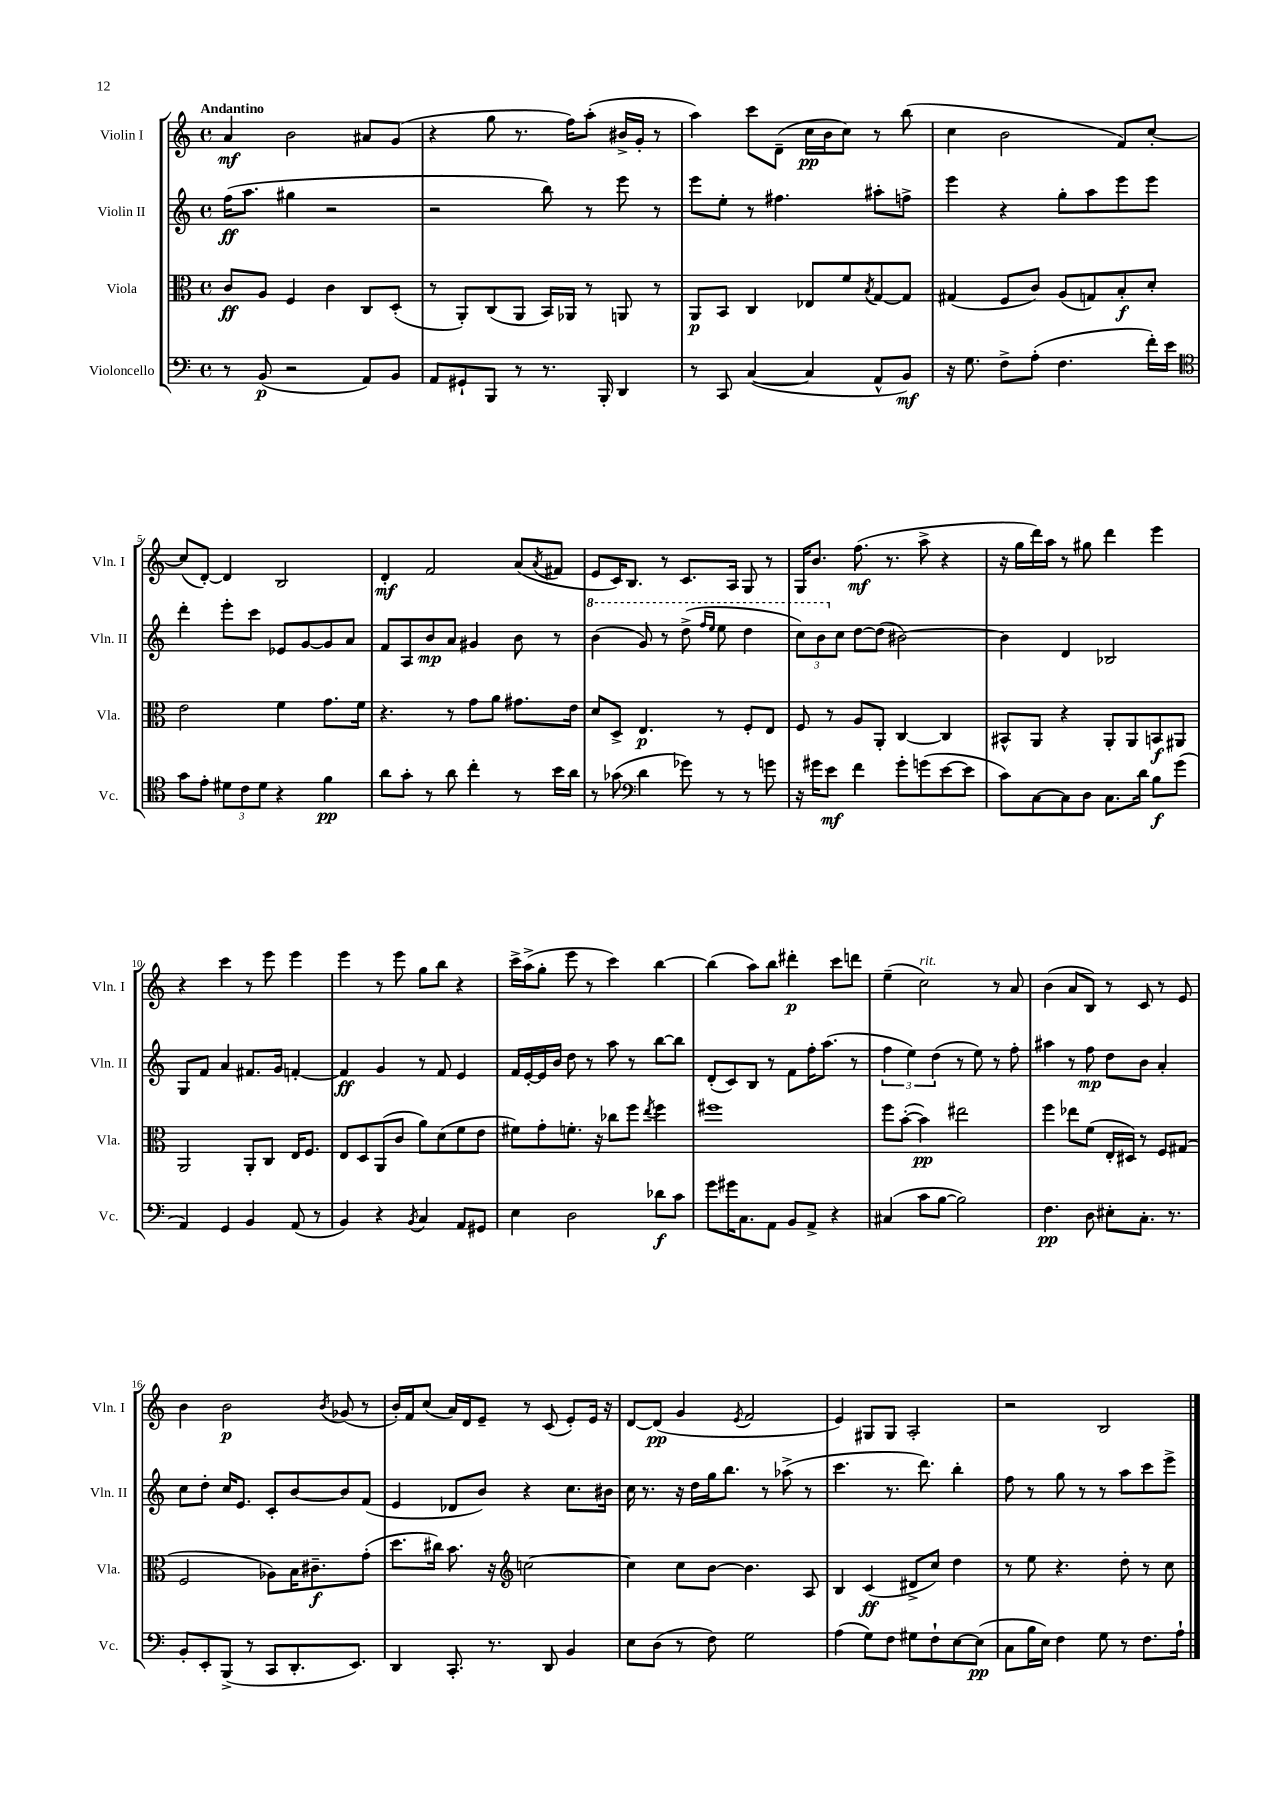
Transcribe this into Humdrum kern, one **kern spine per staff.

**kern	**dynam	**kern	**dynam	**kern	**dynam	**kern	**dynam
*part4	*part4	*part3	*part3	*part2	*part2	*part1	*part1
*staff4	*staff4	*staff3	*staff3	*staff2	*staff2	*staff1	*staff1
*I"Violoncello	*	*I"Viola	*	*I"Violin II	*	*I"Violin I	*
*I'Vc.	*	*I'Vla.	*	*I'Vln. II	*	*I'Vln. I	*
*clefF4	*	*clefC3	*	*clefG2	*	*clefG2	*
*k[]	*	*k[]	*	*k[]	*	*k[]	*
*M4/4	*	*M4/4	*	*M4/4	*	*M4/4	*
*met(c)	*	*met(c)	*	*met(c)	*	*met(c)	*
=1	=1	=1	=1	=1	=1	=1	=1
!	!	!	!	!	!	!LO:TX:a:B:t=Andantino	!
8r	.	8c/L	ff	(16ff\KL	ff	4a/	mf
.	.	.	.	8.aa\J	.	.	.
(8BB/	p	8A/J	.	.	.	.	.
2r	.	4F/	.	4gg#X\	.	2b\	.
.	.	4c\	.	2r	.	.	.
8AA/L)	.	8C/L	.	.	.	8a#X/L	.
8BB/J	.	(8D'/J	.	.	.	(8g/J	.
=2	=2	=2	=2	=2	=2	=2	=2
8AA/L	.	8r	.	2r	.	4r	.
8GG#X`/	.	8AA'/L)	.	.	.	.	.
8BBB/J	.	(8C/	.	.	.	8gg\	.
8r	.	8AA/J	.	.	.	8.r	.
8.r	.	16BB/LL)	.	8bb\)	.	.	.
.	.	16AA-X/JJ	.	.	.	16ff\KL)	.
.	.	8r	.	8r	.	(8aa'\J	.
16BBB'/	.	.	.	.	.	.	.
4DD/	.	8AAn/	.	8eee\	.	16b#X^/LL	.
.	.	.	.	.	.	16g'/JJ	.
.	.	8r	.	8r	.	8r	.
=3	=3	=3	=3	=3	=3	=3	=3
8r	.	8AA/L	p	8eee\L	.	4aa\)	.
8CC/	.	8BB/J	.	8ee'\J	.	.	.
([4C/	.	4C/	.	8r	.	8ccc\L	.
.	.	.	.	4.ff#X\	.	(8d~\J	.
4C/]	.	8E-X/L	.	.	.	16cc\LL	pp
.	.	.	.	.	.	16b\J	.
.	.	8f/	.	.	.	8cc\J)	.
.	.	8qB/	.	.	.	.	.
8AA^^/L	.	[8G/	.	8aa#X'\L	.	8r	.
8BB/J)	mf	8G/J]	.	8ffn^\J	.	(8bb\	.
=4	=4	=4	=4	=4	=4	=4	=4
16r	.	(4G#X/	.	4eee\	.	4cc\	.
8.G\	.	.	.	.	.	.	.
8F^\L	.	8F/L	.	4r	.	2b\	.
(8A'\J	.	8c/J)	.	.	.	.	.
4.F\	.	(8A/L	.	8gg'\L	.	.	.
.	.	8Gn/)	.	8aa\	.	.	.
.	.	8B'/	f	8eee\	.	8f/L)	.
16f'\LL)	.	8d'/J	.	8eee\J	.	[8cc'/J	.
16e\JJ	.	.	.	.	.	.	.
!!LO:LB:g=z
=5	=5	=5	=5	=5	=5	=5	=5
*clefC4	*	*	*	*	*	*	*
8g\L	.	2e\	.	4ddd'\	.	(8cc/L]	.
8e'\J	.	.	.	.	.	[8d'/J)	.
12d#X\L	.	.	.	8eee'\L	.	4d/]	.
12c\	.	.	.	.	.	.	.
.	.	.	.	8ccc\J	.	.	.
12d#\J	.	.	.	.	.	.	.
4r	.	4f\	.	8e-X/L	.	2B/	.
.	.	.	.	[8g/	.	.	.
4f\	pp	8.g\L	.	8g/]	.	.	.
.	.	.	.	8a/J	.	.	.
.	.	16f\Jk	.	.	.	.	.
=6	=6	=6	=6	=6	=6	=6	=6
8a\L	.	4.r	.	8f/L	.	4d'/	mf
8g'\J	.	.	.	8A/	.	.	.
8r	.	.	.	8b/	mp	2f/	.
8a\	.	8r	.	8a/J	.	.	.
4cc'\	.	8g\L	.	4g#X/	.	.	.
.	.	8a\J	.	.	.	.	.
8r	.	8.g#X\L	.	8b\	.	(8a/L	.
.	.	.	.	.	.	8qa/	.
16b\LL	.	.	.	8r	.	8f#X/J	.
16a\JJ	.	16e\Jk	.	.	.	.	.
=7	=7	=7	=7	=7	=7	=7	=7
*	*	*	*	*8va	*	*	*
8r	.	8d/L	.	(4bb\	.	8e/L	.
(8g-X\	.	8D^/J	.	.	.	16c/K)	.
.	.	.	.	.	.	8.B/J	.
*clefF4	*	*	*	*	*	*	*
4d\	.	4.E/	p	8gg/)	.	.	.
.	.	.	.	8r	.	8r	.
8g-X\)	.	.	.	(8ddd^\	.	8.c/L	.
.	.	.	.	16qqfff/LL	.	.	.
.	.	.	.	16qqeee/JJ	.	.	.
8r	.	8r	.	8eee\	.	.	.
.	.	.	.	.	.	16A/Jk	.
8r	.	8F'/L	.	4ddd\	.	8G/	.
8gn\	.	8E/J	.	.	.	8r	.
=8	=8	=8	=8	=8	=8	=8	=8
16r	.	8F/	.	12ccc\L)	.	16G/KL	.
16g#X\KL	.	.	.	.	.	8.b/J	.
.	.	.	.	12bb\	.	.	.
8e\J	mf	8r	.	.	.	.	.
*	*	*	*	*X8va	*	*	*
.	.	.	.	12cc\J	.	.	.
4f\	.	8A/L	.	[8dd\L	.	(8.ff\	mf
.	.	8AA'/J	.	(8dd\J]	.	.	.
.	.	.	.	.	.	8.r	.
8g#'\L	.	[4C/	.	[2b#X\)	.	.	.
(8gn\	.	.	.	.	.	8aa^\	.
[8e\	.	4C/]	.	.	.	4r	.
8e\J]	.	.	.	.	.	.	.
=9	=9	=9	=9	=9	=9	=9	=9
8c\L)	.	8BB#X^^/L	.	4b#\]	.	16r	.
.	.	.	.	.	.	16gg\LL	.
[8C\	.	8AA/J	.	.	.	16ddd\)	.
.	.	.	.	.	.	16aa\JJ	.
8C\]	.	4r	.	4d/	.	8r	.
8D\J	.	.	.	.	.	8gg#X\	.
8.C\L	.	8AA'/L	.	2B-X/	.	4ddd\	.
.	.	8AA/	.	.	.	.	.
16d\Jk	.	.	.	.	.	.	.
8B\L	f	8BBn/	f	.	.	4eee\	.
(8g\J	.	8AA#X/J	.	.	.	.	.
!!LO:LB:g=z
=10	=10	=10	=10	=10	=10	=10	=10
4AA/)	.	2AA/	.	8G/L	.	4r	.
.	.	.	.	8f/J	.	.	.
4GG/	.	.	.	4a/	.	4ccc\	.
4BB/	.	8AA'/L	.	8.f#X/L	.	8r	.
.	.	8C/J	.	.	.	8eee\	.
.	.	.	.	16g/Jk	.	.	.
(8AA/	.	16E/KL	.	[4fn'/	.	4eee\	.
.	.	8.F/J	.	.	.	.	.
8r	.	.	.	.	.	.	.
=11	=11	=11	=11	=11	=11	=11	=11
4BB/)	.	8E/L	.	4f/]	ff	4eee\	.
.	.	8D/	.	.	.	.	.
4r	.	(8AA/	.	4g/	.	8r	.
.	.	8c/J	.	.	.	8eee\	.
8qBB/	.	.	.	.	.	.	.
4C/	.	8a\L)	.	8r	.	8gg\L	.
.	.	(8d\	.	8f/	.	8bb\J	.
8AA/L	.	8f\	.	4e/	.	4r	.
8GG#X/J	.	8e\J	.	.	.	.	.
=12	=12	=12	=12	=12	=12	=12	=12
4E\	.	8f#X\L)	.	16f/LL	.	16ccc^\LL	.
.	.	.	.	[16e'/	.	(16aa^\J	.
.	.	8g'\	.	16e/]	.	8gg'\J	.
.	.	.	.	16b/JJ	.	.	.
2D\	.	8.fn'\J	.	8dd\	.	8eee\	.
.	.	.	.	8r	.	8r	.
.	.	16r	.	.	.	.	.
.	.	8cc-X\L	.	8aa\	.	4ccc\)	.
.	.	8ff\J	.	8r	.	.	.
.	.	8qee/	.	.	.	.	.
8d-X\L	f	4ff\	.	[8bb\L	.	[4bb\	.
8c\J	.	.	.	8bb\J]	.	.	.
=13	=13	=13	=13	=13	=13	=13	=13
8g\L	.	1ff#X	.	(8d'/L	.	(4bb\]	.
16g#X\K	.	.	.	8c/)	.	.	.
8.C\	.	.	.	.	.	.	.
.	.	.	.	8B/J	.	8aa\L)	.
8AA\J	.	.	.	8r	.	8bb\J	.
8BB/L	.	.	.	8f\L	.	4ddd#X'\	p
8AA^/J	.	.	.	16ff'\K	.	.	.
.	.	.	.	(8.aa\J	.	.	.
4r	.	.	.	.	.	8ccc\L	.
.	.	.	.	8r	.	8dddn\J	.
=14	=14	=14	=14	=14	=14	=14	=14
(4C#X/	.	8ff\L	.	6ff\	.	(4ee~\	.
.	.	([8b'\J	.	.	.	.	.
.	.	.	.	6ee\)	.	.	.
!	!	!	!	!	!	!LO:TX:a:i:t=rit.	!
8c\L	.	4b\])	pp	.	.	2cc\)	.
.	.	.	.	(6dd\	.	.	.
[8B\J	.	.	.	.	.	.	.
2B\])	.	2ee#X\	.	8r	.	.	.
.	.	.	.	8ee\)	.	.	.
.	.	.	.	8r	.	8r	.
.	.	.	.	8ff'\	.	8a/	.
=15	=15	=15	=15	=15	=15	=15	=15
4.F\	pp	4ff\	.	4aa#X\	.	(4b\	.
.	.	8ee-X\L	.	8r	.	8a/L	.
8D\	.	(8f\J	.	8ff\	mp	8B/J)	.
8E#X'\L	.	16E'/LL	.	8dd\L	.	8r	.
.	.	16D#X/JJ)	.	.	.	.	.
8.C'\J	.	8r	.	8b\J	.	8c/	.
.	.	8F/L	.	4a'/	.	8r	.
8.r	.	.	.	.	.	.	.
.	.	(8G#X/J	.	.	.	8e/	.
!!LO:LB:g=z
=16	=16	=16	=16	=16	=16	=16	=16
8BB'/L	.	2F/	.	8cc\L	.	4b\	.
8EE'/	.	.	.	8dd'\J	.	.	.
(8BBB^/J	.	.	.	16cc/KL	.	2b\	p
.	.	.	.	8.e/J	.	.	.
8r	.	.	.	.	.	.	.
8CC/L	.	8A-X\L)	.	8c'/L	.	.	.
8.DD'/	.	16B\K	.	[8b/	.	.	.
.	.	8.c#X~\	f	.	.	.	.
.	.	.	.	.	.	8qb/	.
.	.	.	.	8b/]	.	(8g-X/	.
8.EE/J)	.	.	.	.	.	.	.
.	.	(8g'\J	.	(8f/J	.	8r	.
=17	=17	=17	=17	=17	=17	=17	=17
4DD/	.	8.dd\L	.	4e/	.	16b'/LL)	.
.	.	.	.	.	.	16f/J	.
.	.	.	.	.	.	(8cc/J	.
.	.	16cc#X\Jk)	.	.	.	.	.
8.CC'/	.	8.b\	.	8d-X/L	.	16a/LL)	.
.	.	.	.	.	.	16d/J	.
.	.	.	.	8b/J)	.	8e~/J	.
8.r	.	16r	.	.	.	.	.
*	*	*clefG2	*	*	*	*	*
.	.	[2ccn\	.	4r	.	8r	.
8DD/	.	.	.	.	.	(8c/	.
4BB/	.	.	.	8.cc\L	.	8e'/L)	.
.	.	.	.	.	.	16e/Jk	.
.	.	.	.	16b#X\Jk	.	16r	.
=18	=18	=18	=18	=18	=18	=18	=18
8E\L	.	4cc\]	.	16cc\	.	[8d/L	.
.	.	.	.	8.r	.	.	.
(8D\J	.	.	.	.	.	(8d/J]	pp
8r	.	8cc\L	.	16r	.	4g/	.
.	.	.	.	16dd\LL	.	.	.
8F\)	.	[8b\J	.	16gg\J	.	.	.
.	.	.	.	8.bb\J	.	.	.
.	.	.	.	.	.	8qe/	.
2G\	.	4.b\]	.	.	.	2f/	.
.	.	.	.	8r	.	.	.
.	.	.	.	(8aa-X^\	.	.	.
.	.	8A/	.	8r	.	.	.
=19	=19	=19	=19	=19	=19	=19	=19
(4A\	.	4B/	.	4.ccc\	.	4e/)	.
8G\L)	.	(4c/	ff	.	.	8G#X/L	.
8F\J	.	.	.	8.r	.	8G#/J	.
8G#X\L	.	8d#X^/L	.	.	.	2A'/	.
.	.	.	.	8.ddd\)	.	.	.
8F`\	.	8cc/J)	.	.	.	.	.
[8E\	.	4dd\	.	4bb'\	.	.	.
(8E\J]	pp	.	.	.	.	.	.
=20	=20	=20	=20	=20	=20	=20	=20
8C\L	.	8r	.	8ff\	.	2r	.
16B\L	.	8ee\	.	8r	.	.	.
16E\JJ)	.	.	.	.	.	.	.
4F\	.	4.r	.	8gg\	.	.	.
.	.	.	.	8r	.	.	.
8G\	.	.	.	8r	.	2B/	.
8r	.	8dd'\	.	8aa\L	.	.	.
8.F\L	.	8r	.	8ccc\	.	.	.
.	.	8cc\	.	8eee^\J	.	.	.
16A`\Jk	.	.	.	.	.	.	.
==	==	==	==	==	==	==	==
*-	*-	*-	*-	*-	*-	*-	*-
